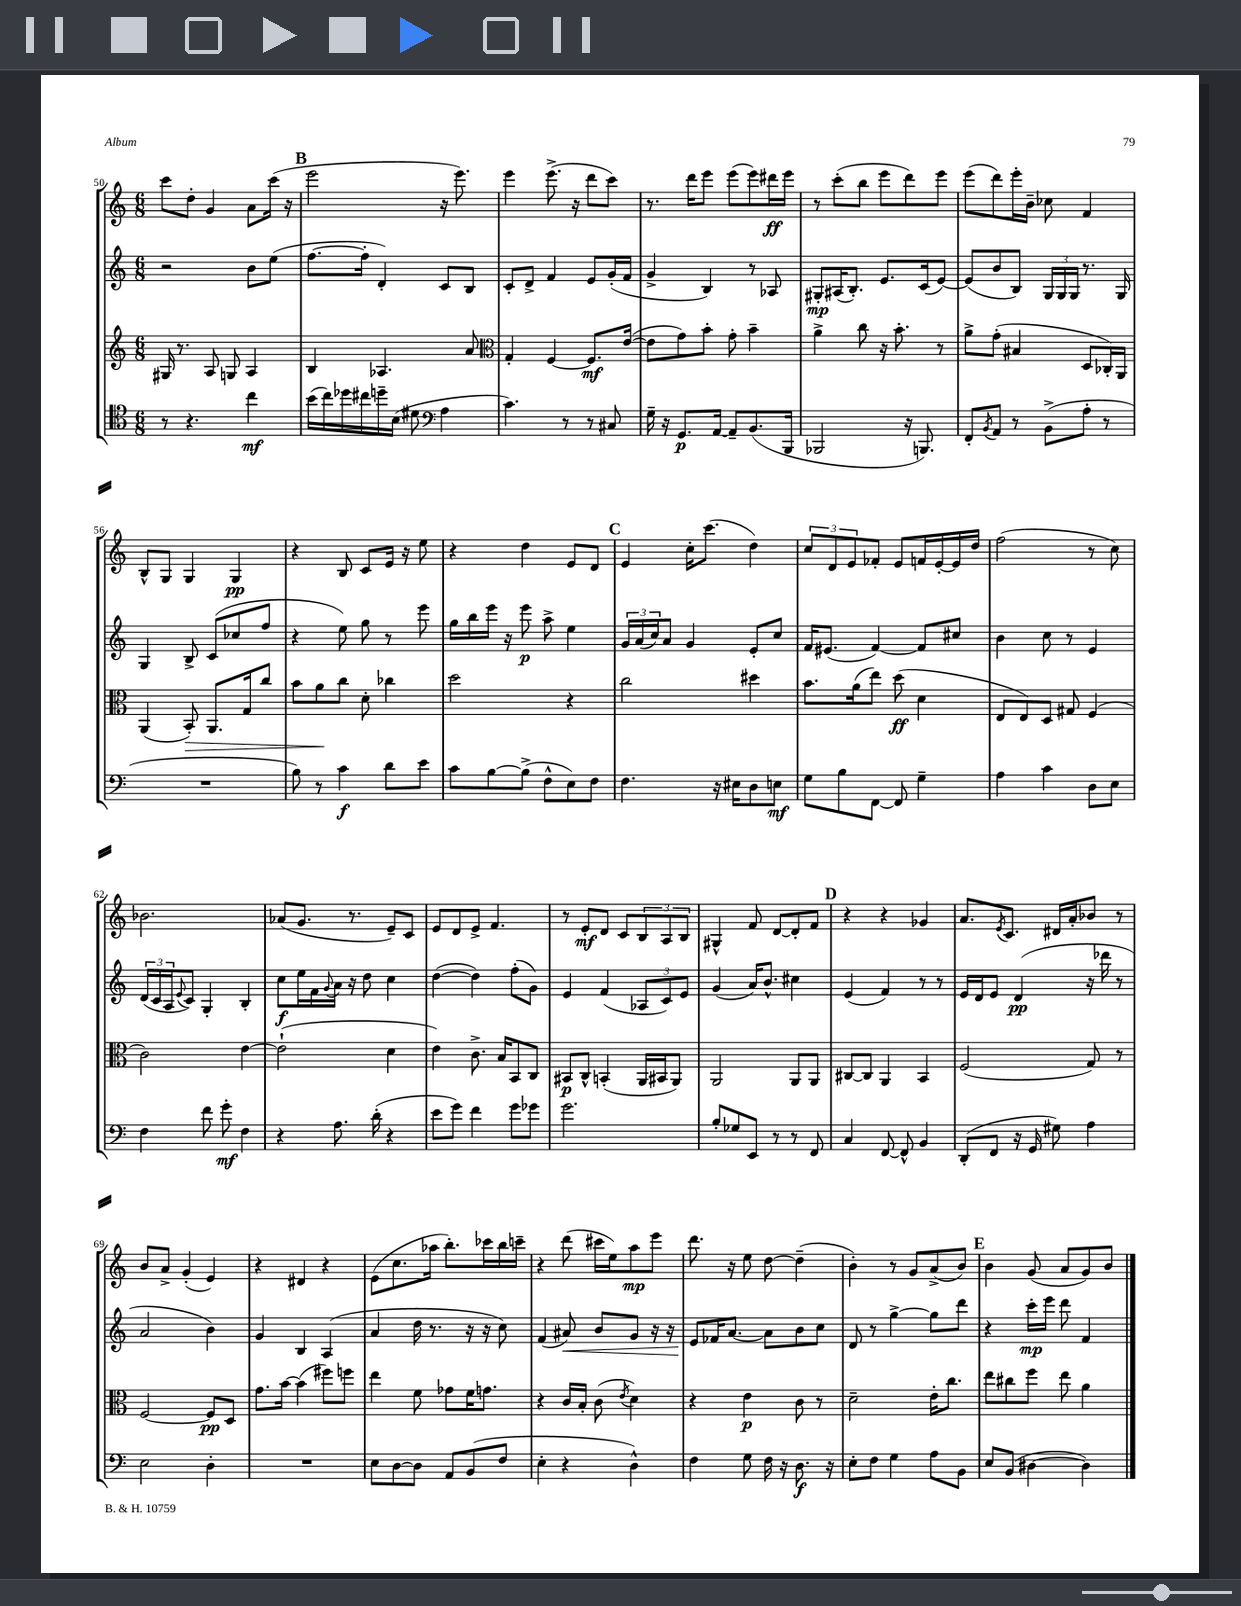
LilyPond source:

<<
\new StaffGroup <<
\new Staff = "s0" {
    \clef treble \key c \major \numericTimeSignature \time 6/8
    c'''8 d''8-. g'4 a'8 c'''16( r16 |
    \mark \markup { \bold "B" } e'''2 r16 e'''8.) |
    e'''4 e'''8.->( r16 d'''8 c'''8) |
    r8. d'''16 e'''8 e'''8( e'''8) dis'''16\ff e'''16 |
    r8 c'''8-.( b''8 e'''8 d'''8) e'''8 |
    e'''8( d'''8) e'''16-. b'16-- ces''8 f'4 |
    b8-^ g8 g4 g4\pp |
    r4 b8 c'8 e'16 r16 e''8 |
    r4 d''4 e'8 d'8 |
    \mark \markup { \bold "C" } e'4 c''16-. c'''8.( d''4) |
    \tuplet 3/2 { c''8 d'8 e'8 } fes'8-. e'8 f'16 e'16~-. e'16 d''16 |
    f''2( r8 c''8) |
    bes'2. |
    aes'8( g'8. r8. e'8--) c'8 |
    e'8 d'8 e'8-> f'4. |
    r8 e'8-.\mf d'8 c'8 \tuplet 3/2 { b8 a8 b8 } |
    gis4-^ f'8 d'8~ d'8-. f'8 |
    \mark \markup { \bold "D" } r4 r4 ges'4 |
    a'8. \acciaccatura { e'8 } c'8. dis'16 a'16-. bes'8 r8 |
    b'8 a'8-> g'4-.( e'4) |
    r4 dis'4 r4 |
    e'8( c''8. aes''16 b''8.-.) ces'''16 b''16 c'''16-- |
    r4 d'''8( cis'''16 e''16) a''8\mp e'''8 |
    d'''8. r16 e''8 d''8~ d''4--( |
    b'4-.) r8 g'8 a'8->( b'8) |
    \mark \markup { \bold "E" } b'4 g'8( a'8 g'8) b'8 \bar "|." |
}
\new Staff = "s1" {
    \clef treble \key c \major \numericTimeSignature \time 6/8
    r2 b'8 e''8( |
    \mark \markup { \bold "B" } f''8.~ f''16-. d'4-.) c'8 b8 |
    c'8-. d'8-> f'4 e'8 g'16-.( f'16 |
    g'4-> b4) r8 aes8 |
    gis8-.\mp ais16( b8.-.) e'8. c'16( e'8~) |
    e'8( b'8 b8) \tuplet 3/2 { g16 g16 g16 } r8. g16 |
    g4 b8-> c'8( ces''8 f''8 |
    r4 e''8) g''8 r8 e'''8 |
    g''16 b''16 e'''16 r16 e'''8\p a''8-> e''4 |
    \mark \markup { \bold "C" } \tuplet 3/2 { g'16 a'16( c''16) } a'8 g'4 e'8-. c''8 |
    f'16 eis'8.( f'4~) f'8 cis''8 |
    b'4 c''8 r8 e'4 |
    \tuplet 3/2 { d'16( c'16 a16 } \appoggiatura { e'8 } c'8) g4-. b4-. |
    c''8\f e''16 f'16 \appoggiatura { g'8 } a'16 r16 d''8 c''4 |
    d''4~( d''4) f''8-.( g'8) |
    e'4 f'4( \tuplet 3/2 { aes8 c'8) e'8 } |
    g'4( a'16) b'8.-^ cis''4 |
    \mark \markup { \bold "D" } e'4( f'4) r8 r8 |
    e'16 d'16 e'8 d'4\pp( r16 des'''16 r8 |
    a'2 b'4) |
    g'4 b4 a4( |
    a'4 d''16 r8. r16 r16 c''8) |
    f'4( ais'8\<) b'8 g'8 r16 r16 |
    e'8\! fes'16 a'8.~ a'8 b'8 c''8 |
    d'8 r8 g''4~-> g''8 d'''8 |
    \mark \markup { \bold "E" } r4 c'''16-.\mp e'''16 d'''8 f'4 \bar "|." |
}
\new Staff = "s2" {
    \clef treble \key c \major \numericTimeSignature \time 6/8
    gis16 r8. a8 g8 a4 |
    \mark \markup { \bold "B" } b4 aes4. a'8 |
    \clef alto g4-. f4~ f8.\mf e'16~( |
    e'8 g'8) b'8-. g'8-. b'4-- |
    a'4-> c''8 r16 b'8.-. r8 |
    a'8-> g'8-.( bis4 d8 ces16-.) a,16 |
    a,4( b,8-.\>) a,8. g16 c''8 |
    b'8 a'8\! c''8 d'8-. ces''4 |
    d''2 r4 |
    \mark \markup { \bold "C" } c''2 dis''4 |
    b'8. a'16( e''8) d''8\ff( d'4 |
    e8 e8) d8 gis8 f4( |
    c'2) e'4~ |
    e'2-!( d'4 |
    e'4) c'8.-> b16 b,8 c8 |
    bis,8\p c8-^ b,4-.( a,16 bis,16 a,8) |
    a,2 a,8 a,8 |
    \mark \markup { \bold "D" } cis8~ cis8 a,4 b,4 |
    f2( g8) r8 |
    f2~ f8\pp d8 |
    g'8. b'16~ b'4( fis''8) f''8 |
    e''4 f'8 ges'8 f'16 g'8. |
    r4 c'16 b16-. c'8( \acciaccatura { e'8 } d'4) |
    r4 e'4\p c'8 r8 |
    d'2-- e'16-. c''8. |
    \mark \markup { \bold "E" } e''8 cis''8 f''8 e''8 a'4 \bar "|." |
}
\new Staff = "s3" {
    \clef tenor \key c \major \numericTimeSignature \time 6/8
    r8 r4. c''4\mf |
    \mark \markup { \bold "B" } b'16( c''16) des''16 cis''16 d''16-- b16( dis'8 \clef bass a4 |
    c'4.) r8 r8 cis8 |
    g16-- r16 g,8.\p a,16~ a,8-- b,8.( b,,16 |
    bes,,2 r16 b,,8.) |
    f,8-. \acciaccatura { b,8 } a,8 r8 b,8->( a8-. r8 |
    R2. |
    b8) r8 c'4\f d'8 e'8 |
    c'8 b8~ b8->( f8-^ e8) f8 |
    \mark \markup { \bold "C" } f4. r16 eis16 d8 e8\mf |
    g8 b8 f,8~ f,8 g4-- |
    a4 c'4 d8 e8 |
    f4 f'8 g'8-.\mf f4 |
    r4 a8. d'16-.( r4 |
    e'8 g'8) f'4 g'8 ges'8 |
    g'2. |
    b8-. ges8 e,8 r8 r8 f,8 |
    \mark \markup { \bold "D" } c4 f,8~ f,8-^ b,4 |
    d,8-.( f,8 r16 g,16 gis8) a4 |
    e2 d4-. |
    R2. |
    e8 d8~ d8 a,8 b,8( f8 |
    e4-. r4 d4-^) |
    f4 g8 f16 r16 d8.\f r16 |
    e8-. f8 g4 a8 b,8 |
    \mark \markup { \bold "E" } e8 b,8( dis4~ dis4) \bar "|." |
}
>>
>>
\layout { \context { \Score currentBarNumber = #50 } }
